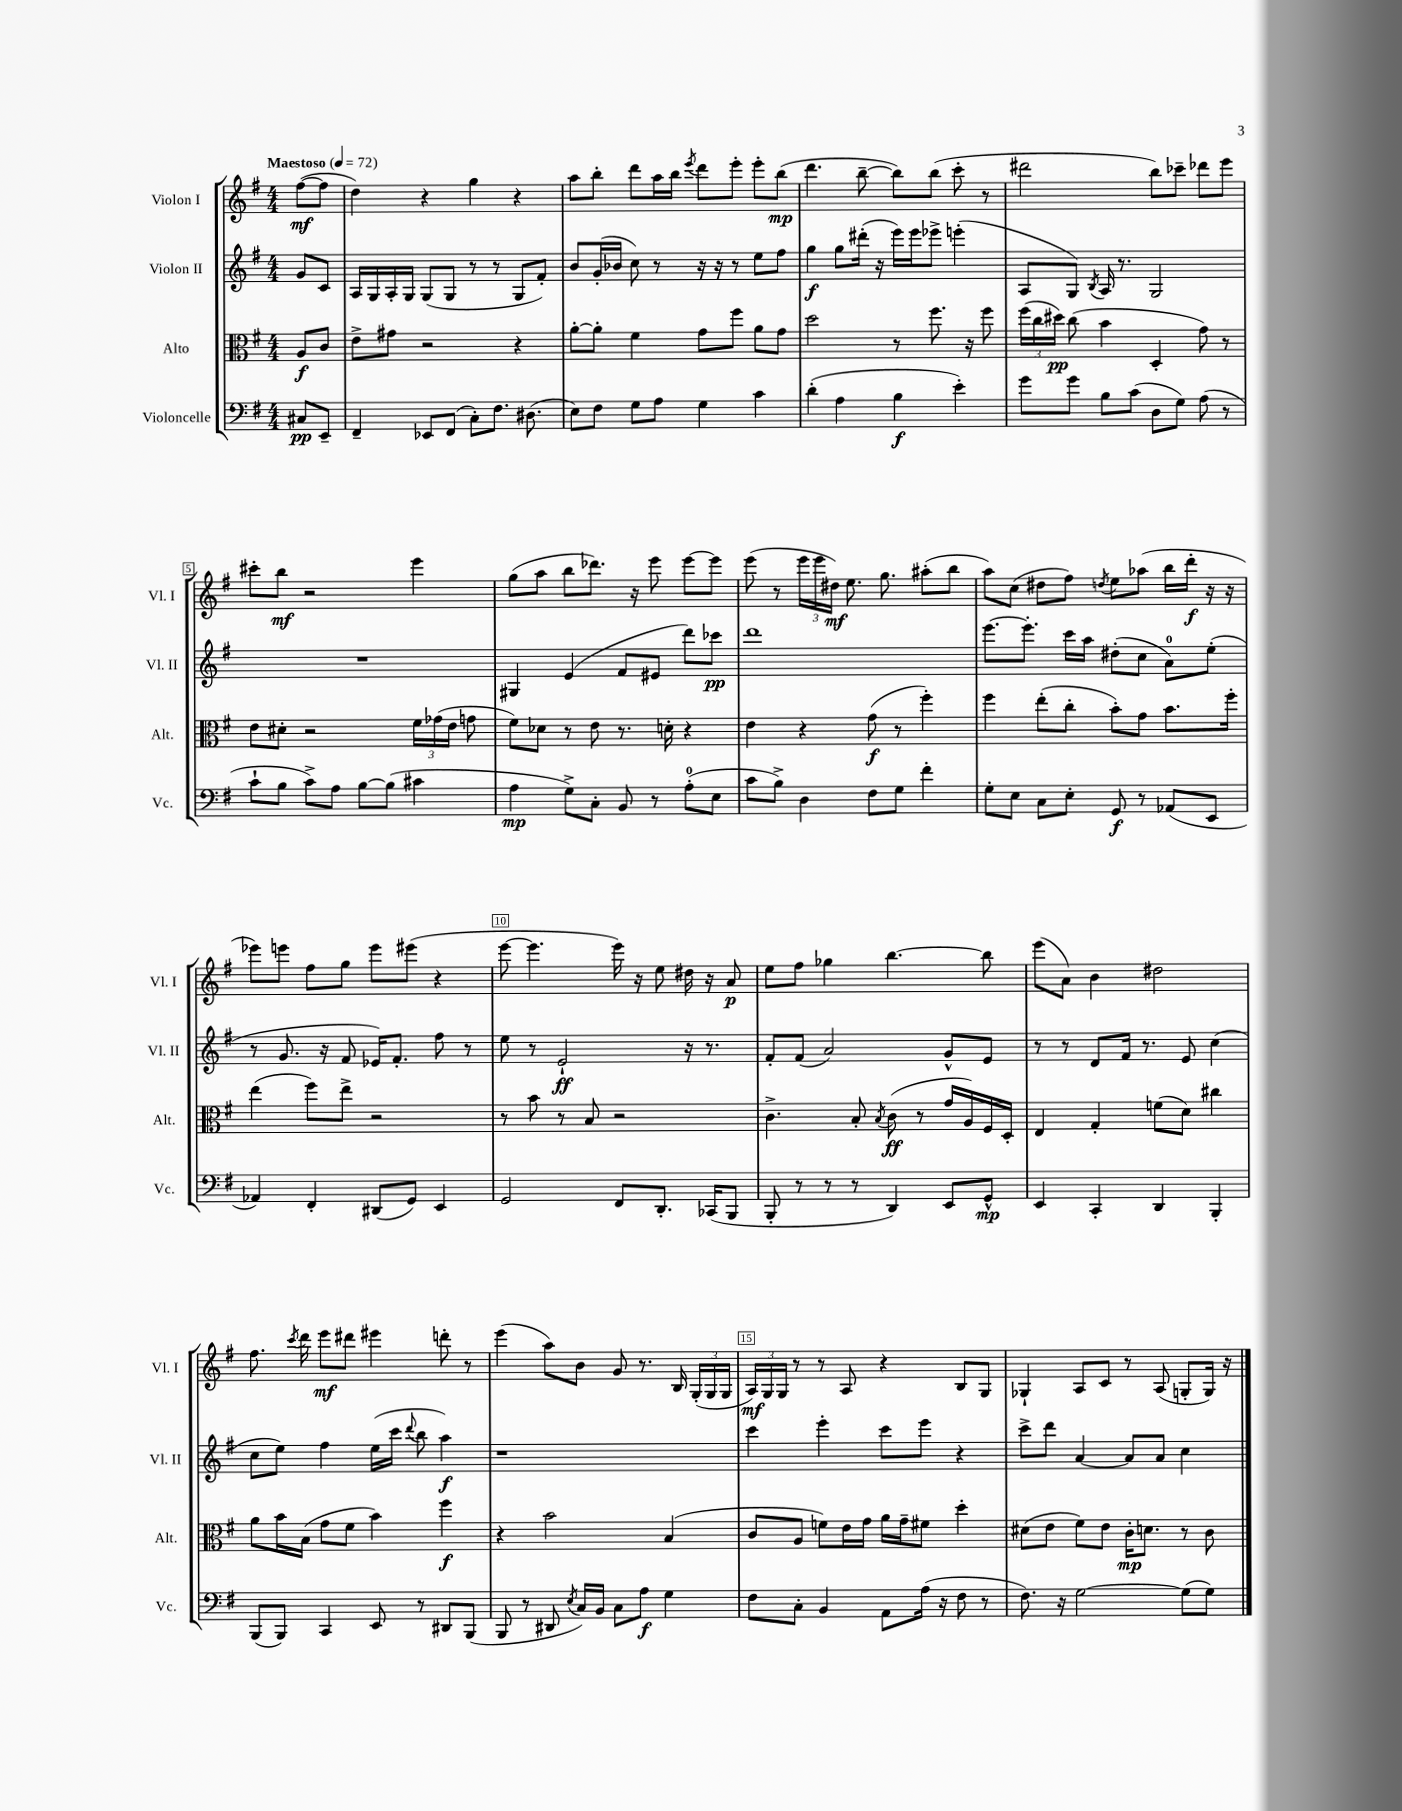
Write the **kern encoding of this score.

**kern	**kern	**kern	**kern
*staff4	*staff3	*staff2	*staff1
*clefF4	*clefC3	*clefG2	*clefG2
*k[f#]	*k[f#]	*k[f#]	*k[f#]
*M4/4	*M4/4	*M4/4	*M4/4
*MM72	*MM72	*MM72	*MM72
8C#	8A	8g	([8ff#
8EE~	8c	8c	8ff#]
=	=	=	=
4FF#~	8e^	16A	4dd)
.	.	16G	.
.	8g#	16A'	.
.	.	16G	.
8EE-	2r	(8G	4r
(8FF#	.	8G	.
8C')	.	8r	4gg
8.F#	.	8r	.
.	4r	8G	4r
(8.D#	.	.	.
.	.	8f#')	.
=	=	=	=
8E)	[8a'	8b	8aa
8F#	8a']	(16g'	8bb'
.	.	16b-	.
8G	4f#	8cc)	8ddd
8A	.	8r	16aa
.	.	.	16bb
.	.	.	8qeee
4G	8g	16r	8ddd
.	.	16r	.
.	8ff#	8r	8eee'
4c	8a	8ee	8eee'
.	8g	8ff#	(8bb
=	=	=	=
(4d'	2dd	4gg	4.ddd
4A	.	8gg	.
.	.	(16ddd#'	[8bb~
.	.	16r	.
4B	8r	16eee)	8bb])
.	.	16eee	.
.	8.ff#	8eee-^	(8bb
4e')	.	(4eee'	8ccc'
.	16r	.	.
.	8ff#	.	8r
=	=	=	=
8g	(24ff#	8A	2ddd#
.	24cc	.	.
.	24dd#)	.	.
8g	(8cc	8G)	.
.	.	8qB	.
8B	4b	16A	.
.	.	8.r	.
(8c	.	.	.
8D	4D'	2G	8bb)
8G)	.	.	8ccc-~
(8A	8g)	.	8ddd-
8r	8r	.	8eee
=	=	=	=
8c`	8e	1r	8ccc#'
8B	8d#'	.	8bb
8c^)	2r	.	2r
8A	.	.	.
[8B	.	.	.
(8B]	.	.	.
4c#	24f#	.	4eee
.	(24g-	.	.
.	24e	.	.
.	8g	.	.
=	=	=	=
4A	8f#)	4G#	(8gg
.	8d-	.	8aa
8G^)	8r	(4e	8bb
8C'	8e	.	8.ddd-)
8BB	8.r	8f#	.
.	.	.	16r
8r	.	8e#	8eee
.	16d'	.	.
(8A'	4r	8ddd)	[8eee
8E	.	8ccc-	8eee]
=	=	=	=
8c	4e	1ddd	(8eee
8B^)	.	.	8r
4D	4r	.	24eee
.	.	.	24eee
.	.	.	24dd#)
.	.	.	8.ee
8F#	(8g	.	.
.	.	.	8.gg
8G	8r	.	.
4f#'	4ff#')	.	(8aa#'
.	.	.	8bb
=	=	=	=
8G'	4ff#	[8.eee	8aa)
8E	.	.	(8cc
.	.	8.eee']	.
8C	(8ee'	.	8dd#
8E'	8cc'	16ccc	8ff#)
.	.	16aa	.
.	.	.	8qdd
8GG	8b')	(8dd#'	8ee
8r	8g	8cc	(8aa-
(8AA-	8.b	8a)	16bb
.	.	.	16ddd'
8EE	.	(8ee'	16r
.	16ff#'	.	16r
=	=	=	=
4AA-)	(4ee	8r	8eee-)
.	.	8.g	8eee
4FF#'	8ff#)	.	8ff#
.	.	16r	.
.	8ee^	8f#	8gg
(8DD#	2r	16e-)	8eee
.	.	8.f#'	.
8GG)	.	.	(8eee#
4EE	.	8ff#	4r
.	.	8r	.
=	=	=	=
2GG	8r	8ee	[8eee
.	8b	8r	4.eee]
.	8r	2e`	.
.	8B	.	.
8FF#	2r	.	16eee)
.	.	.	16r
8.DD'	.	.	8ee
.	.	16r	16dd#
(16CC-	.	8.r	16r
8BBB	.	.	8a
=	=	=	=
8BBB'	4.c^	8f#'	8ee
8r	.	(8f#	8ff#
8r	.	2a)	4gg-
8r	8B'	.	.
.	8qB	.	.
4DD)	(8c	.	[4.bb
.	8r	.	.
8EE	16g	8g^^	.
.	16A)	.	.
8GG^^	16F#	8e	8bb]
.	16D'	.	.
=	=	=	=
4EE	4E	8r	(8eee
.	.	8r	8a)
4CC'	4G'	8d	4b
.	.	16f#	.
.	.	8.r	.
4DD	(8f	.	2dd#
.	8d)	8e	.
4BBB'	4cc#	(4cc	.
=	=	=	=
(8BBB	8a	8cc	8.ff#
8BBB)	16b	8ee)	.
.	.	.	8qccc
.	(16B	.	16ddd
4CC	8g	4ff#	8eee
.	8f#	.	8ddd#
8EE	4b)	(16ee	4eee#
.	.	16ccc	.
.	.	8qqddd	.
8r	.	8bb	.
8DD#	4ff#	4aa)	8ddd'
(8BBB	.	.	8r
=	=	=	=
8BBB	4r	1r	(4eee
8r	.	.	.
8DD#	2b	.	8aa)
8qE	.	.	.
16C)	.	.	8b
16BB	.	.	.
8C	.	.	8g
8A	.	.	8.r
4G	(4B	.	.
.	.	.	16B
.	.	.	(24G'
.	.	.	24G
.	.	.	24G
=	=	=	=
8F#	8c	4ccc	24A)
.	.	.	24G
.	.	.	24G
8C'	8A	.	8r
4BB	8f)	4eee'	8r
.	16e	.	8A
.	16g	.	.
8AA	16a	8ccc	4r
.	16g~	.	.
(16A	8f#	8eee	.
16r	.	.	.
8F#	4dd'	4r	8B
8r	.	.	8G
=	=	=	=
8.F#)	(8d#	8ccc^	4G-`
.	8e	8ddd	.
16r	.	.	.
[2G	8f#)	[4a	8A
.	8e	.	8c
.	16c'	8a]	8r
.	8.d	.	.
.	.	8a	(8A
(8G]	8r	4cc	8G'
8G)	8c	.	16G)
.	.	.	16r
==	==	==	==
*-	*-	*-	*-
